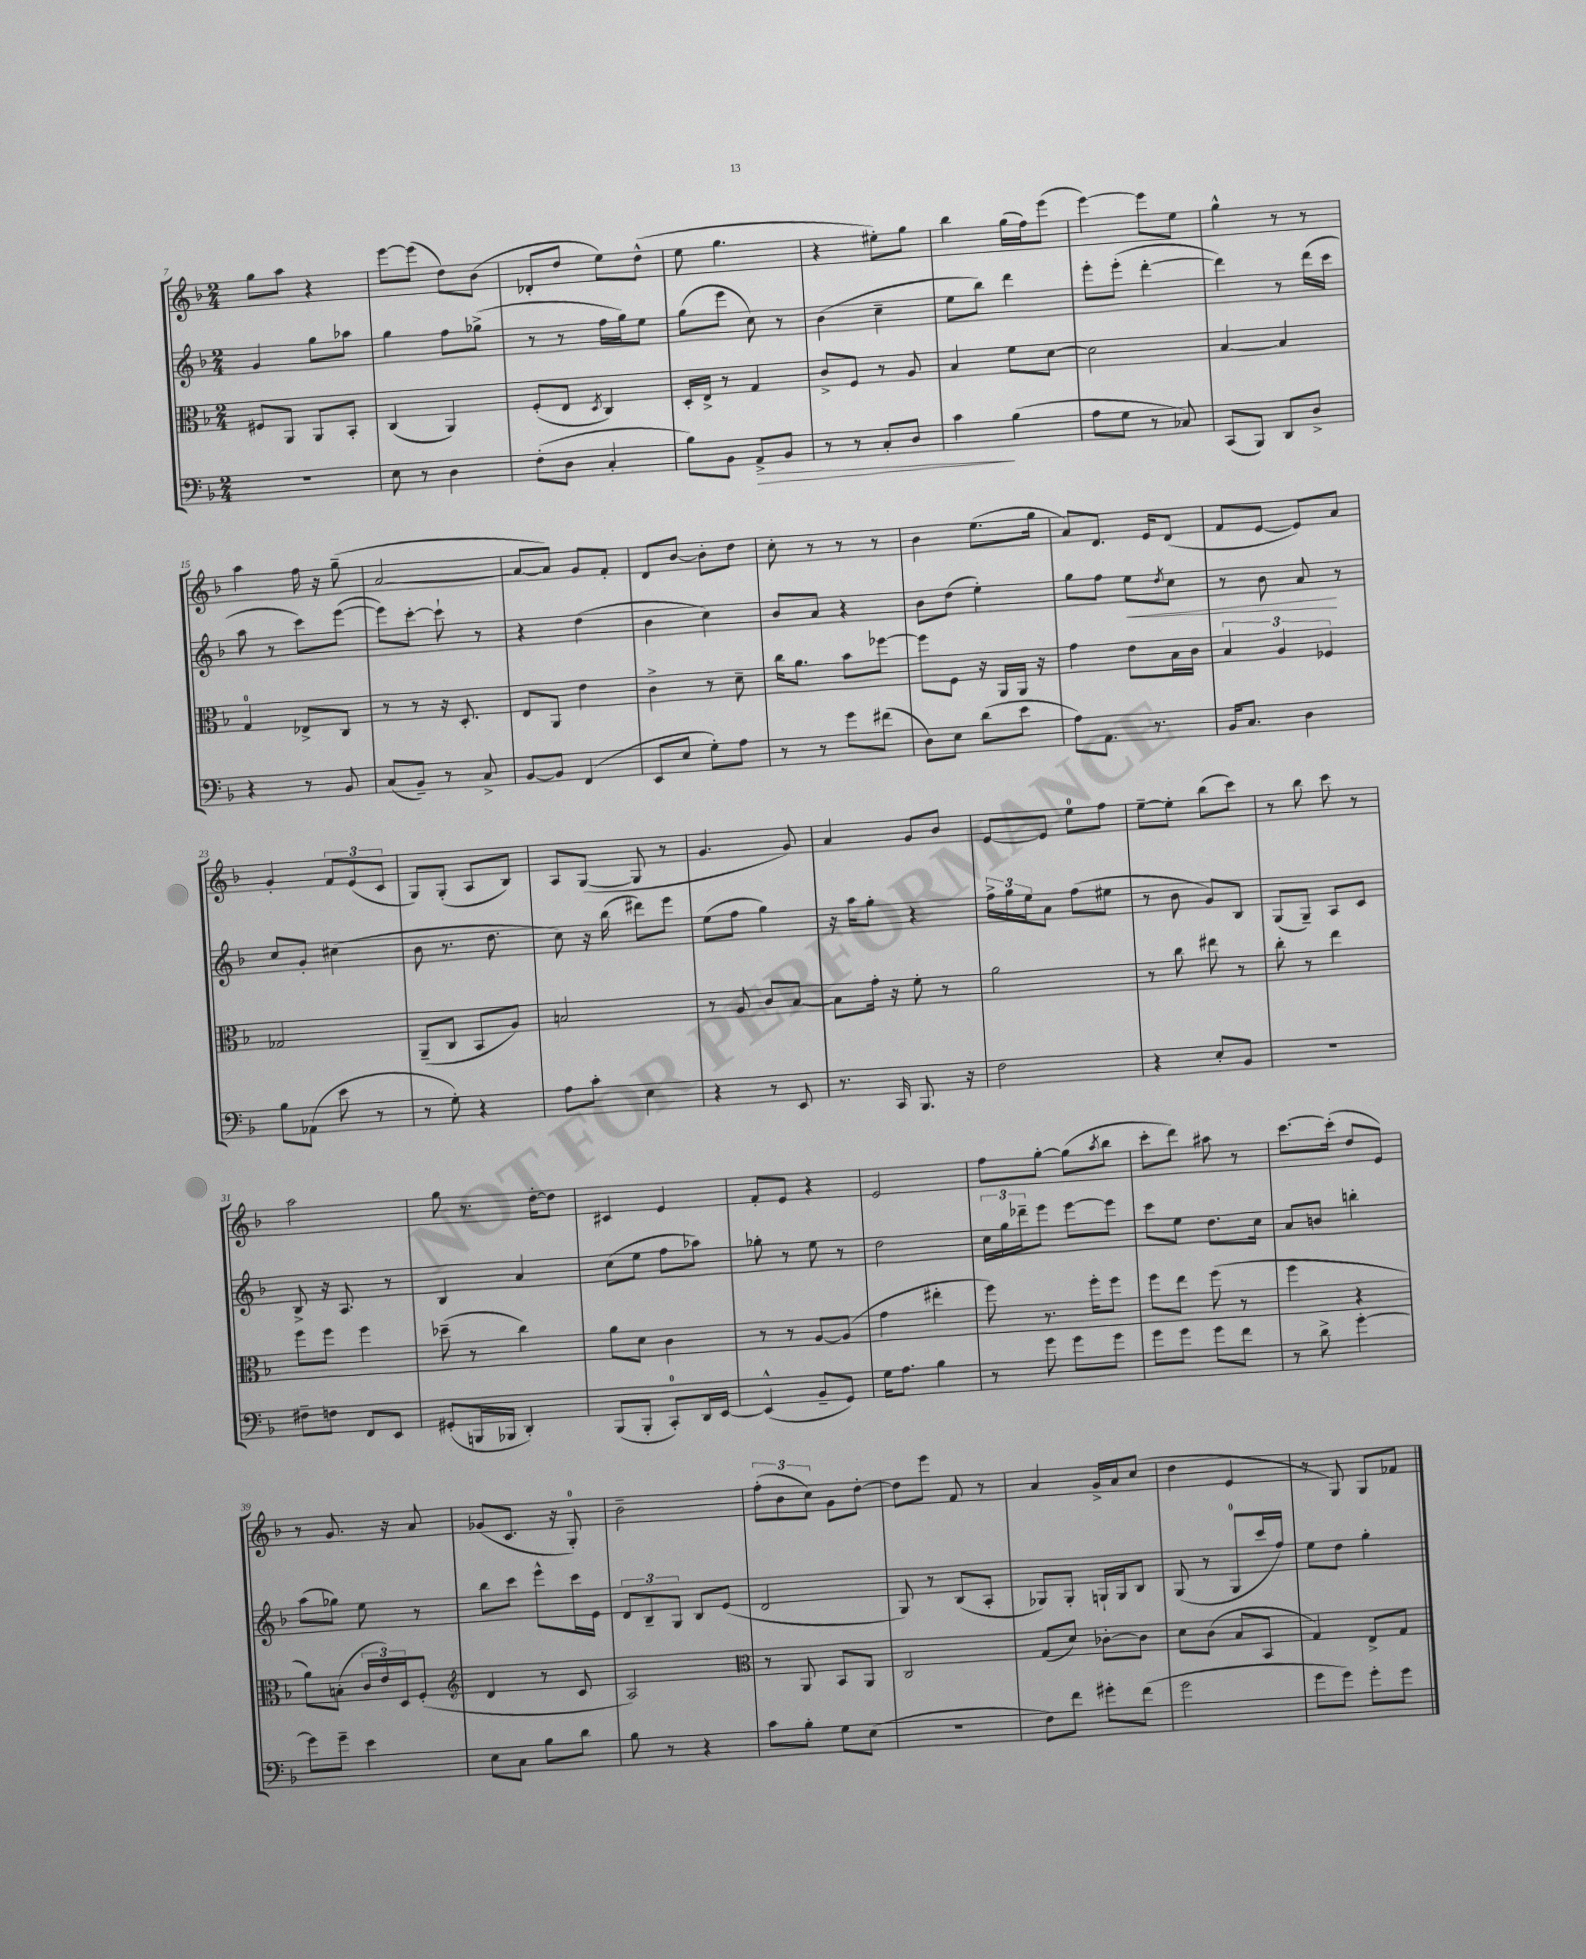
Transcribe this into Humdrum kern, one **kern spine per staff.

**kern	**kern	**kern	**kern
*staff4	*staff3	*staff2	*staff1
*clefF4	*clefC3	*clefG2	*clefG2
*k[b-]	*k[b-]	*k[b-]	*k[b-]
*M2/4	*M2/4	*M2/4	*M2/4
2r	8F#	4g	8gg
.	8AA	.	8aa
.	8AA	8gg	4r
.	8BB-'	8aa-	.
=	=	=	=
8E	(4C	4gg	[8eee
8r	.	.	(8eee]
4D	4AA)	8ff	8dd)
.	.	(8gg-^	(8b-
=	=	=	=
(8F'	(8F'	8r	8d-'
8D	8E	8r	8dd
.	8qD	.	.
4C'	4C)	16ff	8ee)
.	.	16gg)	.
.	.	8ee	(8dd^^
=	=	=	=
8B-)	16D'	(8gg	8ee
.	16E^	.	.
8BB-	8r	8eee	4.gg
8AA^	4G	8cc)	.
8BB-	.	8r	.
=	=	=	=
8r	8c^	(4b-	4r
8r	8F	.	.
8C'	8r	4cc~	8ee#')
8D	8A	.	8gg
=	=	=	=
4c	4B-	8ee	4bb-
.	.	8bb-)	.
(4B-	8f	4ddd	(16gg
.	.	.	16ff)
.	[8d	.	(8eee
=	=	=	=
8A	2d]	8eee'	[4eee)
8G	.	(8eee'	.
8r	.	[4ddd'	8eee]
8C-)	.	.	8ee
=	=	=	=
(8CC	[4B-	4ddd])	4gg^^
8BBB-)	.	.	.
8DD	4B-]	8r	8r
8D^	.	(16ddd	8r
.	.	16ccc	.
=	=	=	=
4r	4G	8aa	4aa
.	.	8r	.
8r	8E-^	8ccc)	16ff
.	.	.	16r
8BB-	8C	([8eee	(8gg~
=	=	=	=
(8C	8r	8eee])	[2a
8BB-~)	8r	[8ccc'	.
8r	16r	8ccc`]	.
.	8.D'	.	.
8C^	.	8r	.
=	=	=	=
[8BB-	8E	4r	8a_
8BB-]	8AA	.	8a])
(4FF	4e	(4dd	8g
.	.	.	8f'
=	=	=	=
8EE	4c^	4b-	8d
8E	.	.	[8b-
8G')	8r	4cc)	8b-']
8A	8d~	.	8dd
=	=	=	=
8r	16cc	8b-	8cc'
.	8.a	.	.
8r	.	8a	8r
8g	8b-	4r	8r
(8f#	[8ff-	.	8r
=	=	=	=
8D)	8ff-]	8b-	4b-
8E	8F	(8dd	.
(8d	16r	4ee')	(8.ee
.	16AA	.	.
8e	16AA	.	.
.	16r	.	16gg
=	=	=	=
8A)	4g	8gg	8a)
8.AA	.	8ff	8.d
.	8e	8ee	.
8.r	.	.	16e
.	.	8qdd	.
.	16B-	8cc	(8d
.	16c	.	.
=	=	=	=
16BB-	6B-	8r	8f
8.C	.	.	.
.	.	8b-	[8e
.	6A	.	.
4D	.	8a	8e])
.	6F-	.	.
.	.	8r	8a
=	=	=	=
8B-	2G-	8cc	4g'
(8AA-	.	8g'	.
8e	.	(4cc#	12f
.	.	.	(12e
8r	.	.	.
.	.	.	12c
=	=	=	=
8r	(8AA~	8b-	8G)
8G')	8C	8.r	(8G'
4r	8BB-	.	8A
.	.	8.dd	.
.	8A)	.	8B-)
=	=	=	=
8A	2B	8cc)	8A
8c'	.	16r	([8G
.	.	(16bb-	.
4E	.	8ddd#)	8G]
.	.	8eee	8r
=	=	=	=
4r	8r	(8ee	4.g
.	8A	8ff	.
8r	8c	4gg)	.
8EE	[8B-	.	8g)
=	=	=	=
8.r	8B-]	16r	4a
.	.	16aa	.
.	16g'	8gg'	.
16CC	16r	.	.
8.BBB-	8f'	4r	8g
.	8r	.	8b-
16r	.	.	.
=	=	=	=
2F	2a	24ff^	[8e
.	.	24gg	.
.	.	24ee	.
.	.	8a	8e]
.	.	(8ff	8ee
.	.	8ee#	8ff
=	=	=	=
4r	8r	8r	[8ee~
.	8cc	8b-	8ee']
8E'	8ee#	8g)	(8bb-
8BB-	8r	8B-	8ccc)
=	=	=	=
2r	8cc'	(8G	8r
.	8r	8G~)	8bb-
.	4ee	8A	8ccc
.	.	8c	8r
=	=	=	=
8F#~	8ff	8B-^	2aa
8F	8ff	16r	.
.	.	8.A	.
8FF	4ff	.	.
8EE	.	8r	.
=	=	=	=
(8GG#'	(8dd-~	4B-	8gg
16BBB	8r	.	8.r
16BBB-	.	.	.
4DD')	4cc)	4a	.
.	.	.	[16dd'
.	.	.	8dd]
=	=	=	=
(8BBB-	8a	(8cc	4c#
8BBB-'	8d	8ee	.
8CC')	4c	8ff	4e
16DD	.	8aa-)	.
[16EE	.	.	.
=	=	=	=
(4EE^^]	8r	8gg-'	8f'
.	8r	8r	8e
8BB-~	[8A	8ee	4r
8GG)	(8A]	8r	.
=	=	=	=
16G	4g	2dd	2e
8.A	.	.	.
4B-	4ee#'	.	.
=	=	=	=
8r	8ff)	24cc	8ff
.	.	24gg	.
.	.	24ddd-~	.
8g	8.r	8eee	[8gg'
8g	.	[8eee	(8gg]
.	16ff'	.	.
.	.	.	8qaa
8g	8ff	8eee]	8bb-
=	=	=	=
8g	8ff	8ccc	8ccc'
8g	8ee	8ee	8ddd)
8g	(8ff	8.dd	8aa#
8f	8r	.	8r
.	.	16cc	.
=	=	=	=
8r	4ff	8a	[8.ccc
8d^	.	8b	.
.	.	.	(16ccc']
[4g'	4r	4bb'	8dd
.	.	.	8e)
=	=	=	=
8g]	8a)	(8aa	8r
8g~	(8B'	8gg-)	8.g
4e	24c	8ee	.
.	24e)	.	.
.	.	.	16r
.	24D	.	.
.	(8F'	8r	8a
=	=	=	=
*	*clefG2	*	*
8E	4d	8bb-	(8g-
8C	.	8ccc	8.c
8B-	8r	8eee^^	.
.	.	.	16r
8d	8c	16ccc	8G')
.	.	16e	.
=	=	=	=
8B-	2A)	12d	2b-~
.	.	12B-~	.
8r	.	.	.
.	.	12G	.
4r	.	8B-	.
.	.	(8e	.
=	=	=	=
*	*clefC3	*	*
8c	8r	2d	(12ff'
.	.	.	12b-
8B-'	8AA	.	.
.	.	.	12cc)
8G	8BB-	.	8g
(8E	8AA	.	[8dd'
=	=	=	=
2r	2C	8G)	8dd]
.	.	8r	8eee
.	.	(8B-	8f
.	.	8A'	8r
=	=	=	=
8F)	(8G	8G-)	4a
8f	8d)	8G-'	.
8g#'	[8c-'	16G`	16g^
.	.	16G	16a
(8f	8c-]	8B-	(8cc
=	=	=	=
2g	8d	(8G	4dd
.	(8c	8r	.
.	8B-	8G	4e
.	8BB-	16ccc	.
.	.	16ff)	.
=	=	=	=
8g	4G)	8ee	8r
8g)	.	8dd	8G)
8g'	8E^	4gg'	8G
8g	8G	.	8f-
==	==	==	==
*-	*-	*-	*-
